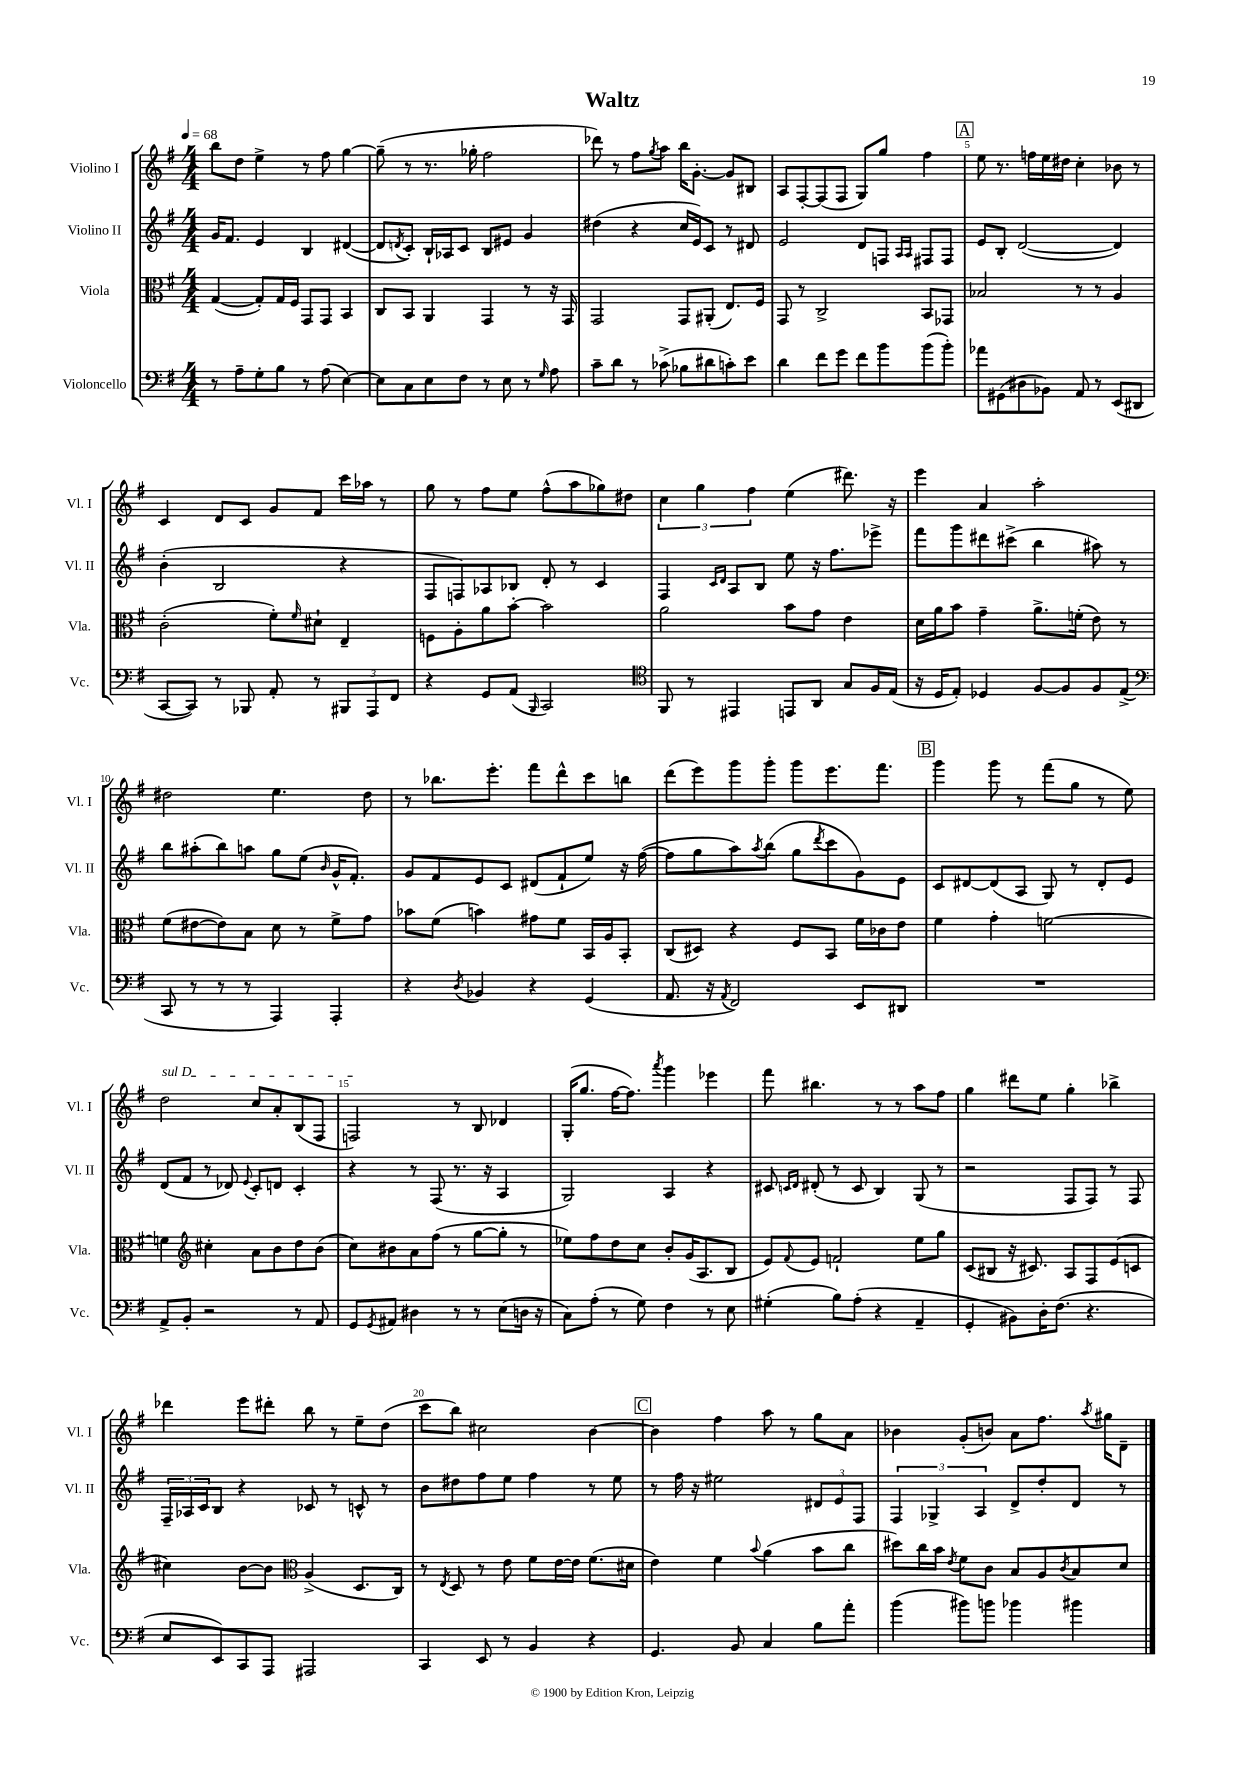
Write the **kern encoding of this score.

**kern	**kern	**kern	**kern
*part4	*part3	*part2	*part1
*staff4	*staff3	*staff2	*staff1
*I"Violoncello	*I"Viola	*I"Violino II	*I"Violino I
*I'Vc.	*I'Vla.	*I'Vl. II	*I'Vl. I
*clefF4	*clefC3	*clefG2	*clefG2
*k[f#]	*k[f#]	*k[f#]	*k[f#]
*M4/4	*M4/4	*M4/4	*M4/4
*MM68	*MM68	*MM68	*MM68
=1	=1	=1	=1
8r	([4G/	16g/KL	8bb\L
.	.	8.f#/J	.
8A~\L	.	.	8dd\J
8G'\	8G'/L])	4e/	4ee^\
8B\J	16G/L	.	.
.	16F#/JJ	.	.
8r	8GG/L	4B/	8r
(8A\	8GG/J	.	8ff#\
[4E\)	4BB/	([4d#X/	[4gg\
=2	=2	=2	=2
8E\L]	8C/L	8d#/L]	(8gg~\]
.	.	8qdn/	.
8C\	8BB/J	8c'/J)	8r
8E\	4AA/	16B`/LL	8.r
.	.	16A-X/J	.
8F#\J	.	8c/J	.
.	.	.	16gg-X'\
8r	4GG/	8B/L	2ff#\
8E\	.	8e#X/J	.
8r	8r	4g/	.
16qqG/	.	.	.
8A\	16r	.	.
.	16GG/	.	.
=3	=3	=3	=3
8c~\L	2GG/	(4dd#X\	8ddd-X\)
8d\J	.	.	8r
8r	.	4r	8ff#\L
.	.	.	8qgg/
(8c-X^\	.	.	8aa\J
8B-X\L	8GG/L	16cc/LL	16bb\KL
.	.	16e/J)	[8.g'\J
8d#X\	(8AA#X'/J	8c/J	.
8cn'\)	8.E/L)	8r	8g/L]
8e\J	.	8d#X/	8B#X/J
.	16F#/Jk	.	.
=4	=4	=4	=4
4d\	8GG/	2e/	8A/L
.	8r	.	[8F#'/
8f#\L	2C^/	.	(8F#/]
8g\J	.	.	8F#/J
8f#\L	.	8d/L	8G/L)
8b\	.	8Fn/J	8gg/J
.	.	16qqA/LL	.
.	.	16qqA/JJ	.
(8b\	8BB/L	8F#X/L	4ff#\
8b'\J)	8GG-X/J	8F#/J	.
!!LO:REH:place=s1:t=A
=5	=5	=5	=5
8a-X\L	2B-X/	8e/L	8ee\
(8GG#X\	.	8B'/J	8.r
8D#X\	.	([2d/	.
.	.	.	16ffn\LL
8BB-X\J)	.	.	16ee\
.	.	.	16dd#X\JJ
8AA/	8r	.	4cc'\
8r	8r	.	.
(8EE/L	4A/	4d/])	8b-X\
8DD#X/J	.	.	8r
!!LO:LB:g=z
=6	=6	=6	=6
[8CC/L	(2c'\	(4b'\	4c/
8CC/J])	.	.	.
8r	.	2B/	8d/L
8BBB-X/	.	.	8c/J
8AA'/	8f#'\L)	.	8g/L
.	16qqf#/	.	.
8r	8d#X`\J	.	8f#/J
12BBB#X/L	4E~/	4r	16ccc\LL
.	.	.	16aa-X\JJ
12AAA/	.	.	.
.	.	.	8r
12FF#/J	.	.	.
=7	=7	=7	=7
4r	8Fn\L	8F#/L	8gg\
.	8A'\	8Fn/)	8r
8GG/L	8a\	8A-X/	8ff#\L
(8AA/J	[8b'\J	8B-X/J	8ee\J
16qqBBB/	.	.	.
2CC/)	2b\]	8d'/	(8ff#^^\L
.	.	8r	8aa\
.	.	4c/	8gg-X\)
.	.	.	8dd#X\J
=8	=8	=8	=8
*clefC4	*	*	*
8FF#/	2a\	4F#/	6cc\
8r	.	.	.
.	.	.	6gg\
.	.	16qqc/LL	.
.	.	16qqd/JJ	.
4EE#X/	.	8A/L	.
.	.	.	6ff#\
.	.	8B/J	.
8EEn/L	8b\L	8ee\	(4ee\
8AA/J	8g\J	16r	.
.	.	8.ff#\L	.
8G/L	4e\	.	8.ddd#X\)
16F#/L	.	8eee-X^\J	.
(16E/JJ	.	.	16r
=9	=9	=9	=9
16r	16d\LL	8fff#\L	4eee\
16D/KL	16a\J	.	.
8E'/J)	8b\J	8ggg\	.
4D-X/	4g~\	8ddd#X\	4a/
.	.	(8ccc#X^\J	.
[8F#/L	8.a^\L	4bb\	2aa'\
8F#/]	.	.	.
.	(16fn'\Jk	.	.
8F#/	8e\)	8aa#X\)	.
(8E^/J	8r	8r	.
!!LO:LB:g=z
=10	=10	=10	=10
*clefF4	*	*	*
8CC/	(8f#\L	8bb\L	2dd#X\
8r	[8e#X\	(8aa#X'\	.
8r	8e#\])	8bb\)	.
8r	8B\J	8aan\J	.
4AAA/)	8d\	8gg\L	4.ee\
.	8r	(8ee\J	.
.	.	16qqb/	.
4AAA'/	8f#^\L	16g^^/KL	.
.	.	8.f#'/J)	.
.	8g\J	.	8dd#\
=11	=11	=11	=11
4r	8b-X\L	8g/L	8r
.	(8f#\J	8f#/	8.bb-X\L
8qD/	.	.	.
4BB-X/	4bn\)	8e/	.
.	.	.	8.eee'\J
.	.	8c/J	.
4r	8g#X\L	(8d#X/L	8fff#\L
.	8f#\J	8f#`/	8ddd^^\
(4GG/	16BB/LL	8ee/J)	8ccc\
.	16A/J	.	.
.	8BB'/J	16r	8bbn\J
.	.	([16ff#\	.
=12	=12	=12	=12
8.AA/	(8C/L	8ff#\L]	(8ddd\L
.	8D#X/J)	8gg\	8eee\)
16r	.	.	.
8qAA/	.	.	.
2FF#/)	4r	8aa\)	8ggg\
.	.	8qaa/	.
.	.	(8bb\J	8ggg'\J
.	8F#/L	8gg\L	8ggg\L
.	.	8qddd/	.
.	8BB/J	8ccc\	8.eee\
8EE/L	16f#\LL	8g\)	.
.	16c-X\J	.	8.fff#\J
8DD#X/J	8e\J	8e\J	.
!!LO:REH:place=s1:t=B
=13	=13	=13	=13
1r	4f#\	8c/L	4ggg\
.	.	[8d#X/	.
.	4g'\	(8d#/]	8ggg\
.	.	8A/J	8r
.	[2fn\	8G/)	(8fff#\L
.	.	8r	8gg\J
.	.	8d#'/L	8r
.	.	8e/J	8ee\)
!!LO:LB:g=z
=14	=14	=14	=14
!	!	!	!LO:TX:a:i:t=sul D
8AA^/L	4fn\]	(8d/L	2dd\
8BB'/J	.	8f#/J	.
*	*clefG2	*	*
2r	4cc#X'\	8r	.
.	.	8d-X/)	.
.	.	8qqe/	.
.	8a\L	8c'/L	8cc/L
.	8b\	8dn/J	8a'/
8r	8dd\	4c'/	(8B/
8AA/	(8b\J	.	8F#/J
=15	=15	=15	=15
8GG/L	8cc\L)	4r	2Fn/)
8qGG/	.	.	.
8AA#X/J	8b#X\	.	.
4D#X\	8a\	8r	.
.	(8ff#\J	(8F#/	.
8r	8r	8.r	8r
8r	[8gg\L	.	8B/
.	.	16r	.
(8E\L	8gg'\J]	4A/	4d-X/
16Dn\Jk	8r	.	.
16r	.	.	.
=16	=16	=16	=16
8C\L)	8ee-X\L)	2G/)	(16G'/KL
.	.	.	8.gg/J
(8A'\J	8ff#\	.	.
8r	8dd\	.	[16ff#\KL
.	.	.	8.ff#\J])
8G\)	8cc\J	.	.
.	.	.	8qaaa/
4F#\	8b'/L	4A/	4ggg\
.	(16g/K	.	.
.	8.A/	.	.
8r	.	4r	4eee-X\
8E\	8B/J	.	.
=17	=17	=17	=17
(4G#X'\	8e/L)	8c#X/	8fff#\
.	.	16qqcn/LL	.
.	8qqf#/	16qqd/JJ	.
.	8e/J	(8d#X'/	4.bb#X\
8B\L)	2fn`/	8r	.
(8A'\J	.	8c/	.
4r	.	4B/)	8r
.	.	.	8r
4AA~/	8ee\L	(8G/	8aa\L
.	8gg\J	8r	8ff#\J
=18	=18	=18	=18
4GG'/	(8c/L	2r	4gg\
.	8B#X/J	.	.
8BB#X\L)	16r	.	8ddd#X\L
.	8.c#X/)	.	.
16D'\K	.	.	8ee\J
(8.F#\J	.	.	.
.	8A/L	8F#/L	4gg'\
4.r	8F#/	8F#/J)	.
.	(8e/	8r	4bb-X^\
.	8cn/J	8F#/	.
!!LO:LB:g=z
=19	=19	=19	=19
8E/L	4cc#X\)	24F#~/LL	4ddd-X\
.	.	24A-X/	.
.	.	24c/J	.
8EE/)	.	8B/J	.
8CC/	[8b\L	4r	8eee\L
8AAA/J	8b\J]	.	8ddd#X'\J
*	*clefC3	*	*
2AAA#X/	(4A^/	8c-X/	8bb\
.	.	8r	8r
.	8.D/L	8cn^^/	8ee~\L
.	.	8r	(8dd\J
.	16C/Jk)	.	.
=20	=20	=20	=20
4CC/	8r	8b\L	8ccc\L
.	8qE/	.	.
.	8D/	8dd#X\	8bb\J)
8EE/	8r	8ff#\	2cc#X\
8r	8e\	8ee\J	.
4BB/	8f#\L	4ff#\	.
.	[16e\L	.	.
.	16e\JJ]	.	.
4r	(8.f#\L	8r	[4b\
.	.	8ee\	.
.	16d#X\Jk	.	.
!!LO:REH:place=s1:t=C
=21	=21	=21	=21
4.GG/	4e\)	8r	4b\]
.	.	16ff#\	.
.	.	16r	.
.	4f#\	2ee#X\	4ff#\
8BB/	.	.	.
.	8qqb/	.	.
4C/	(4a\	.	8aa\
.	.	.	8r
8B\L	8b\L	12d#X/L	8gg\L
.	.	12e/	.
8a'\J	8cc\J	.	8a\J
.	.	12F#/J	.
=22	=22	=22	=22
(4b\	8dd#X\L)	6F#/	4b-X\
.	16cc\L	.	.
.	.	6G-X^/	.
.	16b\JJ	.	.
.	8qe/	.	.
8b#X\L)	8f#\L	.	(8g'/L
.	.	6A/	.
8bn\J	8c\J	.	8bn/J)
4b-X\	8B/L	8d^/L	8a\L
.	8A/	8dd'/	8.ff#\J
.	8qc/	.	.
4b#X\	8B/	8d/J	.
.	.	.	8qaa/
.	.	.	16gg#X\KL
.	8d/J	8r	8d~\J
==	==	==	==
*-	*-	*-	*-
